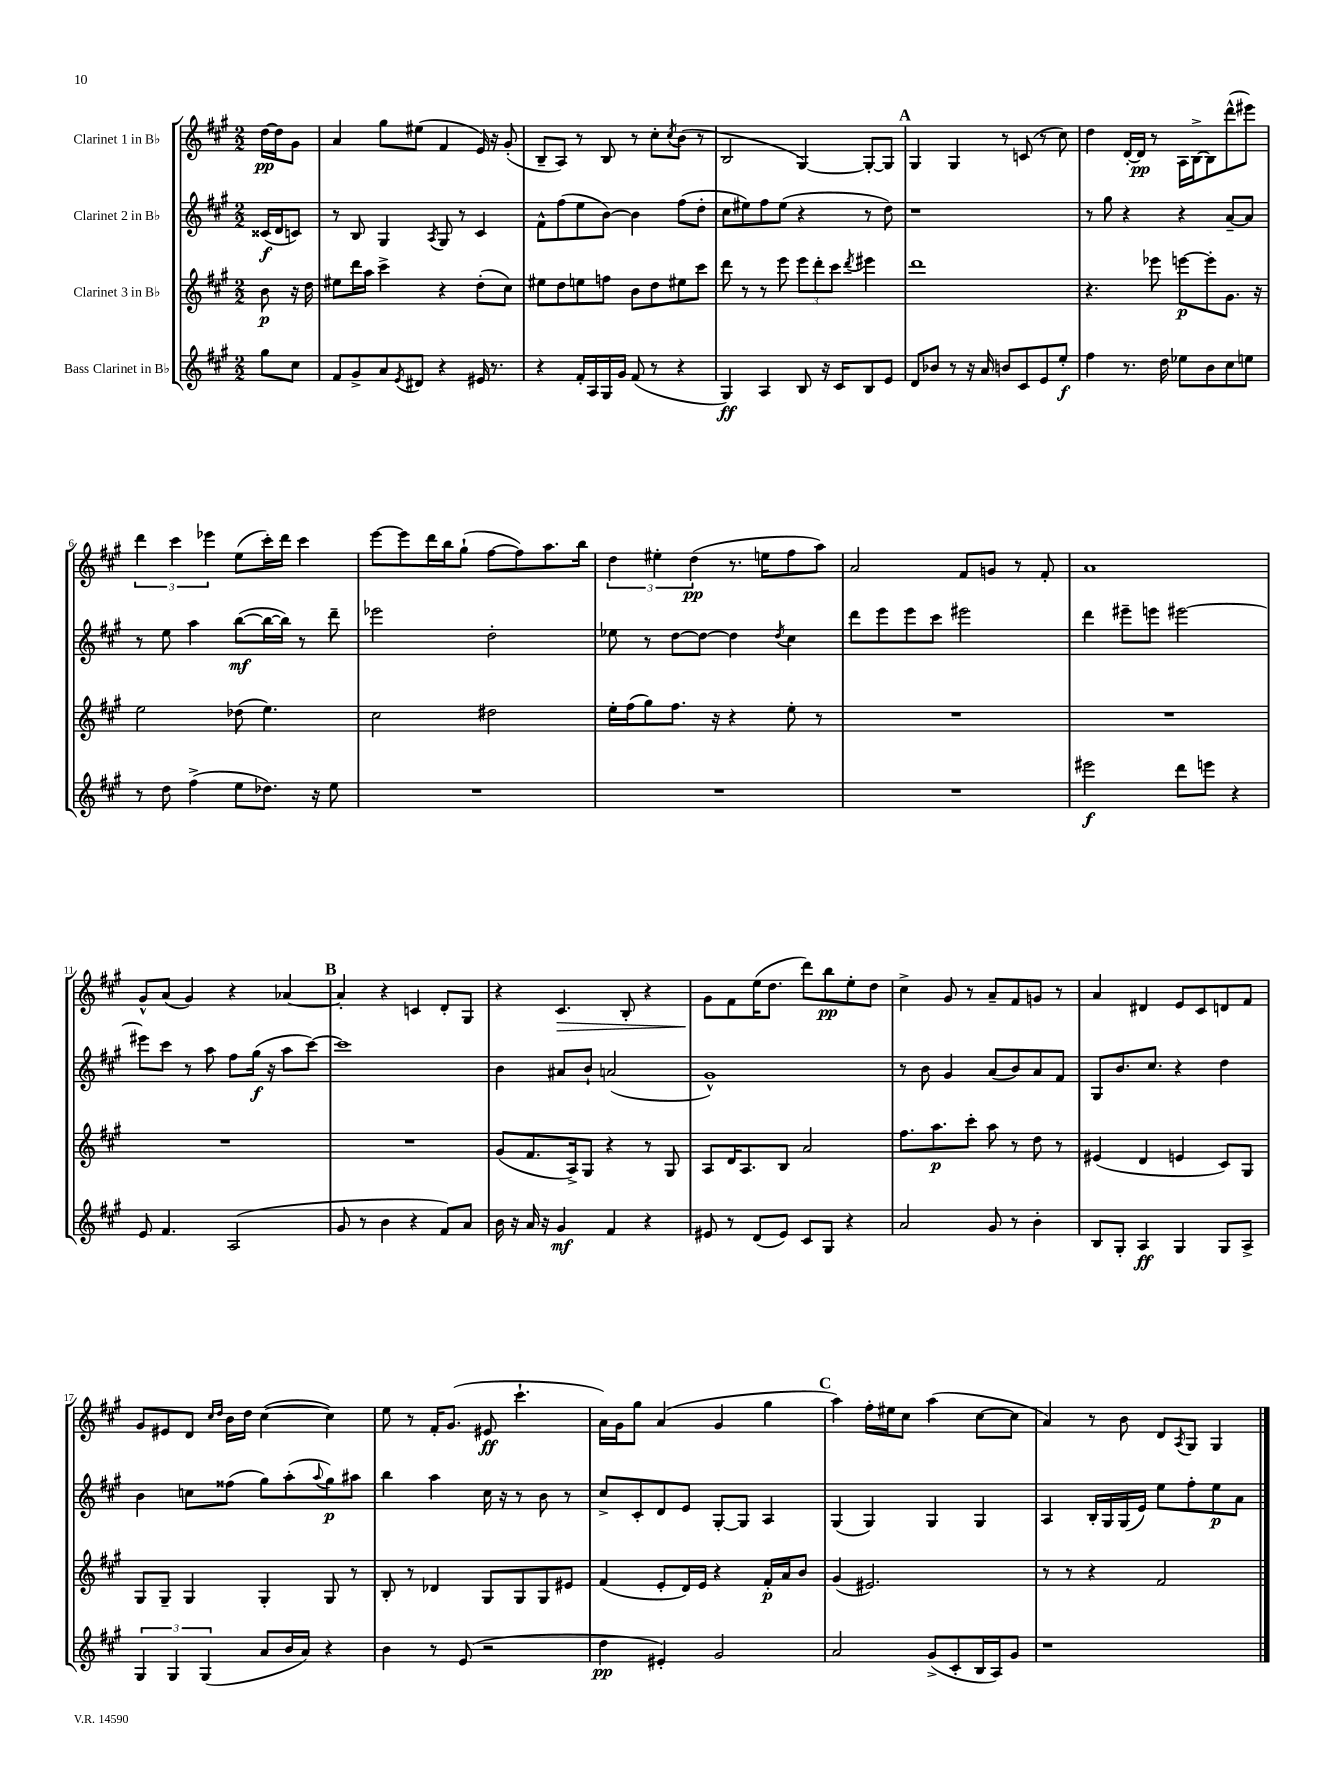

**kern	**kern	**kern	**kern
*staff4	*staff3	*staff2	*staff1
*clefG2	*clefG2	*clefG2	*clefG2
*k[f#c#g#]	*k[f#c#g#]	*k[f#c#g#]	*k[f#c#g#]
*M2/2	*M2/2	*M2/2	*M2/2
8gg#\L	8b\	(16c##/LL	[16dd\LL
.	.	16d/J	16dd\]J
8cc#\J	16r	8c/J)	8g#\J
.	16dd\	.	.
=	=	=	=
8f#/L	8ee#\L	8r	4a/
8g#^/	16ddd\L	8B/	.
.	16aa\JJ	.	.
8a/	4ccc#^\	4G#/	8gg#\L
8qe/	.	.	.
8d#/J	.	.	(8ee#\J
.	.	8qA/	.
4r	4r	8G#/	4f#/
.	.	8r	.
16e#/	(8dd'\L	4c#/	16e/)
8.r	.	.	16r
.	8cc#\J)	.	(8g#'/
=	=	=	=
4r	8ee#\L	8f#^^\L	8B~/L
.	8dd\	(8ff#\	8A/J)
16f#'/LL	8ee\	8ee\	8r
16A/	.	.	.
16G#/	8ff\J	[8b\J)	8B/
16g#/JJ	.	.	.
(8f#/	8b\L	4b\]	8r
8r	8dd\	.	8cc#'\L
.	.	.	8qcc#/
4r	8ee#\	(8ff#\L	(8b\J
.	8ccc#\J	8dd'\J	8r
=	=	=	=
4G#/)	8ddd\	8cc#\L	2B/
.	8r	8ee#\)	.
4A/	8r	8ff#\	.
.	8eee\	(8ee#\J	.
8B/	12eee\L	4r	[4G#/)
.	12ddd'\	.	.
16r	.	.	.
.	12ccc#\J	.	.
16c#/LK	.	.	.
.	8qddd/	.	.
8B/	4eee#\	8r	8G#'/_L
8e/J	.	8dd\)	8G#/]J
=	=	=	=
8d/L	1ddd	1r	4G#/
8b-/J	.	.	.
8r	.	.	4G#/
16r	.	.	.
16a/	.	.	.
8b/L	.	.	8r
8c#/	.	.	(8c/
8e/	.	.	8r
8ee'/J	.	.	8cc#\)
=	=	=	=
4ff#\	4.r	8r	4dd\
.	.	8gg#\	.
8.r	.	4r	[16d'/LL
.	.	.	16d/]JJ
.	8eee-\	.	8r
16dd\	.	.	.
8ee-\L	[8eee\L	4r	16A\LL
.	.	.	[16B^\J
8b\	8eee'\]	.	8B\]
8cc#\	8.g#\J	[8a~/L	(8ddd^^\
8ee\J	.	8a/]J	8eee#\J)
.	16r	.	.
=	=	=	=
8r	2ee\	8r	6ddd\
8dd\	.	8ee\	.
.	.	.	6ccc#\
(4ff#^\	.	4aa\	.
.	.	.	6eee-\
8ee\L	(8dd-\	([8bb\L	(8ee\L
8.dd-\J)	4.ee\)	16bb\_L	16ccc#'\L)
.	.	16bb\]JJ)	16ddd\JJ
.	.	8r	4ccc#\
16r	.	.	.
8ee\	.	8ddd~\	.
=	=	=	=
1r	2cc#\	2eee-\	[8eee\L
.	.	.	8eee\]
.	.	.	16ddd\L
.	.	.	16bb\J
.	.	.	(8gg#`\J
.	2dd#\	2dd'\	[8ff#\L
.	.	.	8ff#\])
.	.	.	8.aa\
.	.	.	16bb\Jk
=	=	=	=
1r	16ee'\LL	8ee-\	6dd\
.	(16ff#\J	.	.
.	8gg#\)	8r	.
.	.	.	6ee#'\
.	8.ff#\J	[8dd\L	.
.	.	.	(6dd\
.	.	8dd\_J	.
.	16r	.	.
.	4r	4dd\]	8.r
.	.	.	16ee\LK
.	.	8qdd/	.
.	8ee'\	4cc#\	8ff#\
.	8r	.	8aa\J)
=	=	=	=
1r	1r	8ddd\L	2a/
.	.	8eee\	.
.	.	8eee\	.
.	.	8ccc#\J	.
.	.	2eee#\	8f#/L
.	.	.	8g/J
.	.	.	8r
.	.	.	8f#'/
=	=	=	=
2eee#\	1r	4ddd\	1a
.	.	8eee#~\L	.
.	.	8eee\J	.
8ddd\L	.	[2eee#\	.
8eee\J	.	.	.
4r	.	.	.
=	=	=	=
8e/	1r	8eee#\]L	8g#^^/L
4.f#/	.	8ccc#\J	(8a/J
.	.	8r	4g#/)
.	.	8aa\	.
(2A/	.	8ff#\L	4r
.	.	(16gg#\Jk	.
.	.	16r	.
.	.	8aa\L	[4a-/
.	.	[8ccc#\J)	.
=	=	=	=
8g#/	1r	1ccc#]	4a-'/]
8r	.	.	.
4b\	.	.	4r
4r	.	.	4c/
8f#/L)	.	.	8d'/L
8a/J	.	.	8G#/J
=	=	=	=
16b\	(8g#/L	4b\	4r
16r	.	.	.
16a/	8.f#/	.	.
16r	.	.	.
4g#/	.	8a#/L	4.c#/
.	16A^/k)	.	.
.	8G#/J	8b`/J	.
4f#/	4r	(2a/	.
.	.	.	8B'/
4r	8r	.	4r
.	8G#/	.	.
=	=	=	=
8e#/	8A/L	1g#^^)	8g#\L
8r	16d/K	.	8f#\
.	8.A/	.	.
(8d/L	.	.	(16ee\K
.	.	.	8.dd\J
8e#/J)	8B/J	.	.
8c#/L	2a/	.	8ddd\L)
8G#/J	.	.	8bb\
4r	.	.	8ee'\
.	.	.	8dd\J
=	=	=	=
2a/	8.ff#\L	8r	4cc#^\
.	.	8b\	.
.	8.aa\	.	.
.	.	4g#/	8g#/
.	8ccc#'\J	.	8r
8g#/	8aa\	(8a/L	8a~/L
8r	8r	8b/)	8f#/
4b'\	8dd\	8a/	8g/J
.	8r	8f#/J	8r
=	=	=	=
8B/L	(4e#/	8G#/L	4a/
8G#'/J	.	8.b/	.
4A/	4d/	.	4d#/
.	.	8.cc#/J	.
4G#/	4e/	4r	8e/L
.	.	.	8c#/
8G#/L	8c#/L)	4dd\	8d/
8A^/J	8G#/J	.	8f#/J
=	=	=	=
6G#/	8G#/L	4b\	8g#/L
.	8G#~/J	.	8e#/
6G#/	.	.	.
.	4G#/	8cc\L	8d/J
(6G#/	.	.	.
.	.	.	16qqcc#/LL
.	.	.	16qqdd/JJ
.	.	(8ff##\J	16b\LL
.	.	.	16dd\JJ
8a/L	4G#'/	8gg#\L)	([4cc#\
16b/L	.	(8aa'\	.
16a/JJ)	.	.	.
.	.	8qqaa/	.
4r	8G#/	8gg#\)	4cc#\])
.	8r	8aa#\J	.
=	=	=	=
4b\	8B'/	4bb\	8ee\
.	8r	.	8r
8r	4d-/	4aa\	16f#'/LK
.	.	.	(8.g#/J
(8e/	.	.	.
2r	8G#/L	16cc#\	8e#/
.	.	16r	.
.	8G#/	8r	4.ccc#`\
.	8G#/	8b\	.
.	8e#/J	8r	.
=	=	=	=
4dd\	(4f#/	8cc#^/L	16a\LL)
.	.	.	16g#\J
.	.	8c#'/	8gg#\J
4e#'/)	8e'/L	8d/	(4a/
.	16d/L)	8e/J	.
.	16e/JJ	.	.
2g#/	4r	[8G#'/L	4g#/
.	.	8G#/]J	.
.	16f#'/LL	4A/	4gg#\
.	16a/J	.	.
.	8b/J	.	.
=	=	=	=
2a/	(4g#/	(4G#/	4aa\)
.	2.e#/)	4G#/)	16ff#'\LL
.	.	.	16ee#\J
.	.	.	8cc#\J
(8g#^/L	.	4G#/	(4aa\
8c#'/	.	.	.
16B/L	.	4G#/	[8cc#\L
16A/J)	.	.	.
8g#/J	.	.	8cc#\]J
=	=	=	=
1r	8r	4A/	4a/)
.	8r	.	.
.	4r	16B'/LL	8r
.	.	16G#/	.
.	.	(16G#/	8b\
.	.	16e/JJ)	.
.	2f#/	8ee\L	8d/L
.	.	.	8qA/
.	.	8ff#'\	8G#/J
.	.	8ee\	4G#/
.	.	8a\J	.
==	==	==	==
*-	*-	*-	*-
